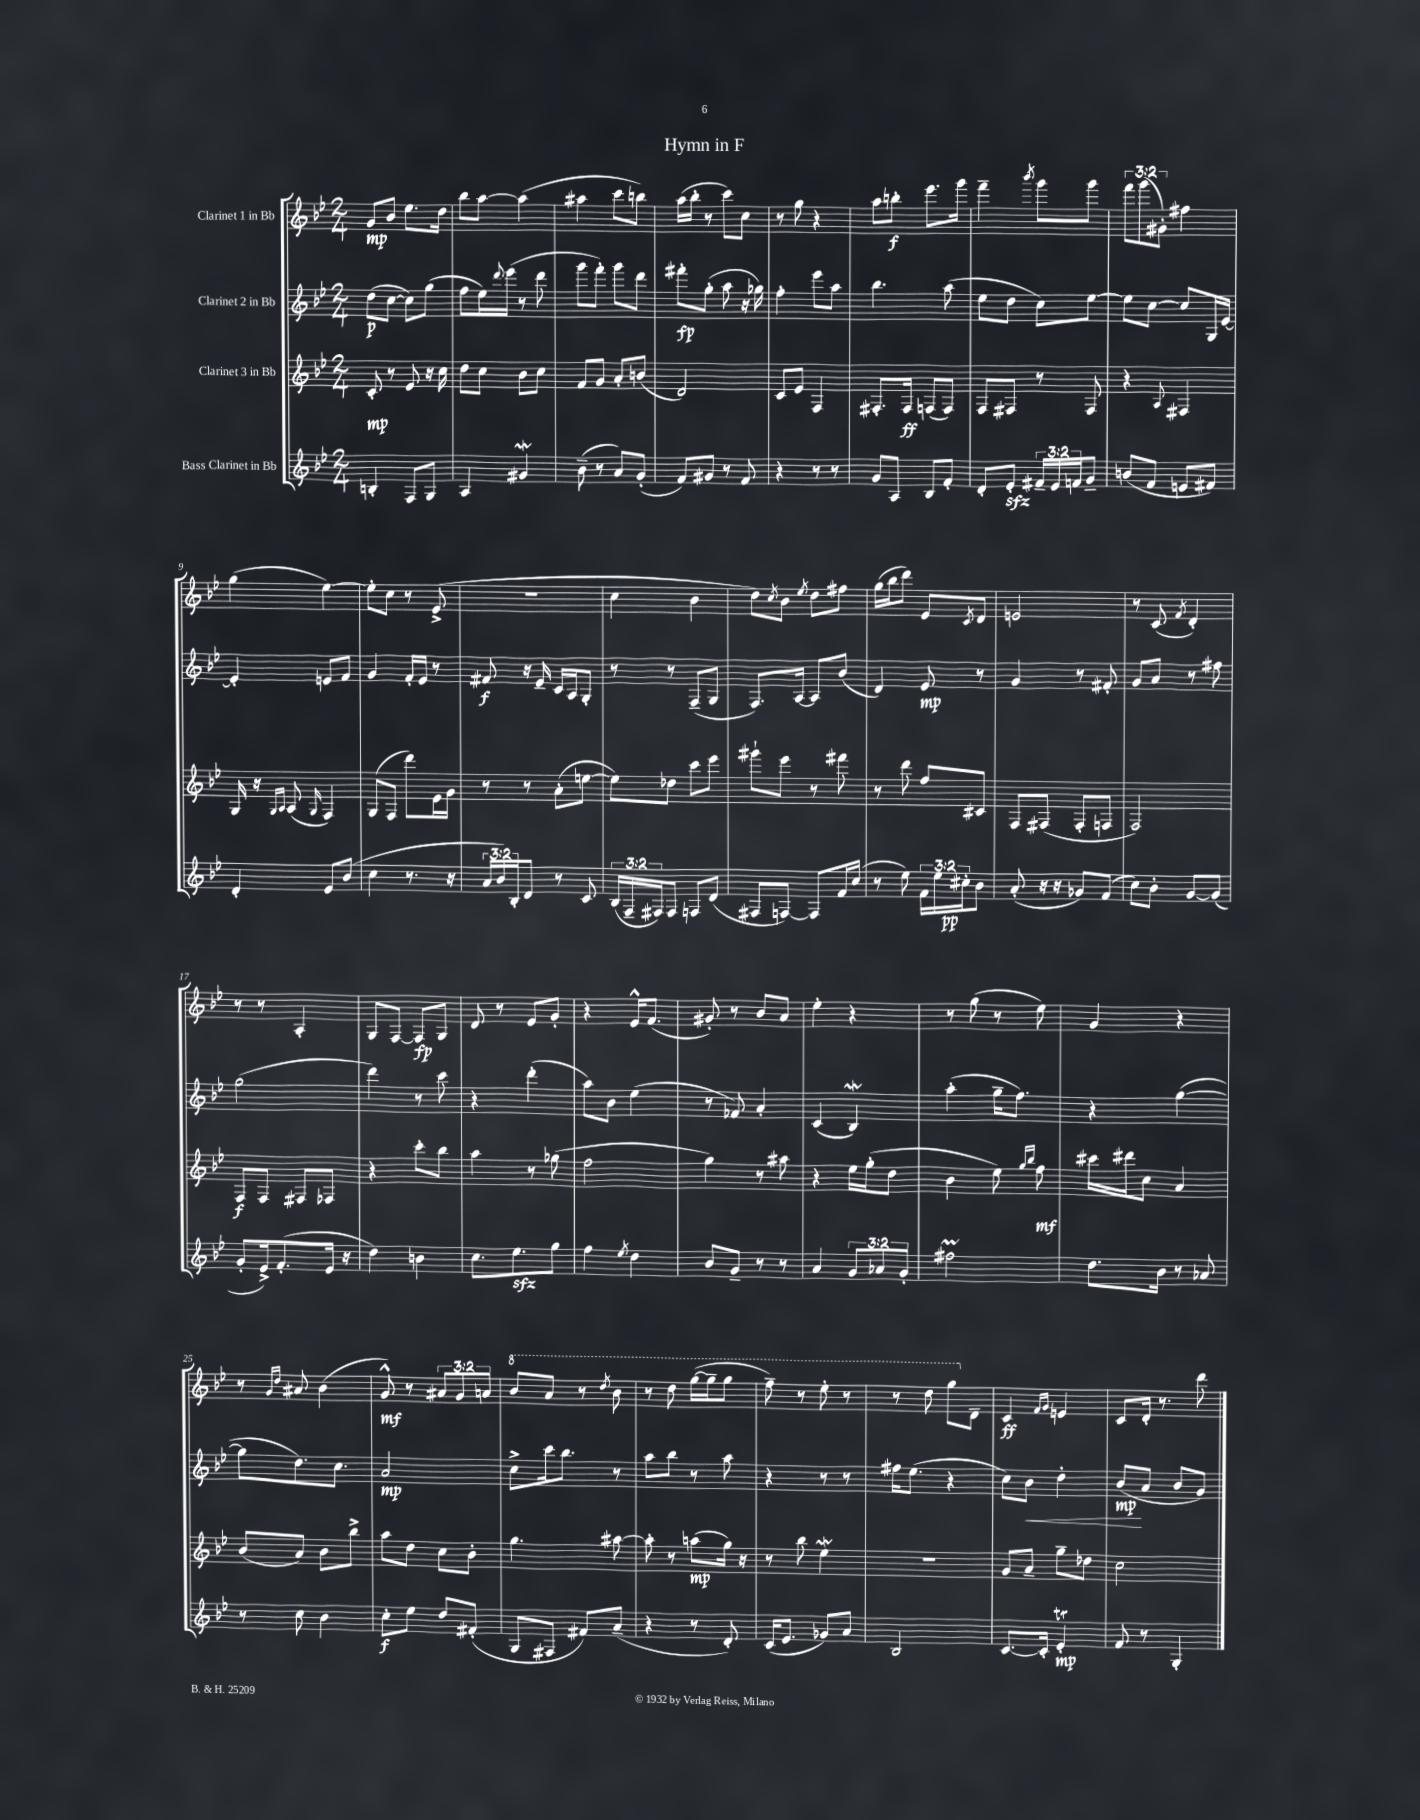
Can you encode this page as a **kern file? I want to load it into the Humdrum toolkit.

**kern	**kern	**kern	**kern
*staff4	*staff3	*staff2	*staff1
*clefG2	*clefG2	*clefG2	*clefG2
*k[b-e-]	*k[b-e-]	*k[b-e-]	*k[b-e-]
*M2/4	*M2/4	*M2/4	*M2/4
4B'/	8c'/	(8dd\L	8g/L
.	8r	[8cc\J	8b-/J
8F/L	8e-/	8cc\]L)	8.ee-\L
8G/J	16r	(8gg\J	.
.	16cc\	.	16dd\Jk
=	=	=	=
4A/	8dd\L	8ff\L	8bb-\L
.	8cc\J	16ee-\L)	[8aa\J
.	.	8qqddd/	.
.	.	(16eee-\JJ	.
4g#/	8b-\L	8r	(4aa\]
.	8cc\J	8ddd\	.
=	=	=	=
(8b-~\	8f/L	8ggg\L	4aa#\
8r	8g/J	8fff'\J)	.
8a/L)	8a'/L	8ggg\L	8ccc\L
(8g'/J	(8b/J	8ddd\J	8bb\J)
=	=	=	=
8f/L)	2d/)	8fff#'\L	(16aa\LL
.	.	.	16bb-'\JJ
8g#/J	.	(8gg'\J	8r
8r	.	8aa\	8ccc\L)
8f/	.	16r	8cc\J
.	.	16gg-\)	.
=	=	=	=
4r	8c/L	4ff'\	8r
.	8e-/J	.	8gg\
8r	4F/	8eee-\L	4r
8r	.	8aa\J	.
=	=	=	=
8g/L	8.F#'/L	4.bb-\	8aa\L
8A/J	.	.	8bb'\J
.	16F#/Jk	.	.
8B-/L	(8F/L	.	8.eee-\L
8f'/J	8F/J)	(8aa\	.
.	.	.	16ggg\Jk
=	=	=	=
8d'/L	8F/L	8ee-\L	4fff~\
8e-'/J	8F#/J	8dd\J	.
.	.	.	8qbbb-/
24f#~/LL	8r	8cc\L)	8ggg\L
24e-/	.	.	.
24f/J	.	.	.
8g~/J	8F#/	[8ee-\J	8ggg\J
=	=	=	=
(8b/L	4r	8ee-\]L	12fff\L
.	.	.	(12ggg\
8f/J	.	[8cc\J	.
.	.	.	12g#'\J)
.	8qqA/	.	.
8e/L	4F#/	8cc/]L	4ff#\
8f#/J)	.	16G/L	.
.	.	[16e-/JJ	.
=	=	=	=
4d'/	16G/	4e-'/]	(4gg\
.	16r	.	.
.	16qqG/LL	.	.
.	16qqA/JJ	.	.
.	(8A/	.	.
.	16qqG/	.	.
8e-/L	4F/)	8e/L	[4ee-\)
(8b-/J	.	8f/J	.
=	=	=	=
4cc\	(8G/L	4g/	8ee-'\]L
.	8F/J	.	8cc\J
8.r	8ddd\L)	16f'/LL	8r
.	.	16e-/JJ	.
.	16e-\L	8r	(8e-^/
16r	16g\JJ	.	.
=	=	=	=
24a/LL	8r	8f#/	2r
24b-/)	.	.	.
24B-'/J	.	.	.
8d/J	8r	16r	.
.	.	16e-~/	.
8r	(8a'\L	16c/LL	.
.	.	16A/J	.
8c/	[8ee\J	8G'/J	.
=	=	=	=
(24B-/LL	8ee\]L)	8r	4cc\
24F~/	.	.	.
24F#/J)	.	.	.
8F#/J	8dd-\J	8r	.
8F/L	8ccc\L	(8F~/L	4b-\
(8d/J	8eee-\J	8G/J	.
=	=	=	=
8F#/L	8ggg#`\L	8.F/L)	8dd\L)
.	.	.	8qcc/
[8F/J)	8eee-\J	.	8b-\J
.	.	[16A/Jk	.
.	.	.	8qee-/
8F/]L	8r	8A/]L	8dd\L
16f/L	8fff#\	(8b-/J	8ff#\J
(16cc/JJ	.	.	.
=	=	=	=
8r	8r	4d/)	(16gg\LL
.	.	.	16bb-\J
8ee-\)	8ddd\	.	8ddd\J)
24f\LL	8ff/L	8e-/	8e-/L
24ee-\	.	.	.
24cc#'\J	.	.	.
.	.	.	8qc/
8b-\J	8c#/J	8r	8d/J
=	=	=	=
(8a'/	8F/L	4g/	2e/
16r	(8F#/J	.	.
16r	.	.	.
8g-/L)	8F#'/L	8r	.
(8f/J	8F/J	8f#'/	.
=	=	=	=
8cc\L)	2F/)	8g/L	8r
8b-'\J	.	8a/J	(8c/
.	.	.	8qf/
[8g/L	.	8r	4d'/)
(8g/]J	.	8ff#\	.
=	=	=	=
8g'/L	8F/L	(2gg\	8r
16e-^/k)	8F/J	.	8r
(8.f'/	.	.	.
.	8F#/L	.	4A'/
16e-/Jk	8F-/J	.	.
16r	.	.	.
=	=	=	=
4dd\)	4r	4ddd\)	8G/L
.	.	.	[8F/J
4b\	8ccc'\L	8r	8F/]L
.	8bb-\J	8ccc\	8G/J
=	=	=	=
8.cc\L	4aa\	4r	8d/
.	.	.	8r
8.ee-\	.	.	.
.	8r	(4ddd'\	8e-/L
8gg\J	(8gg-\	.	8g'/J
=	=	=	=
4ff\	2ff\	8aa\L)	4r
.	.	8b-\J	.
8qee-/	.	.	.
4dd\	.	(4ee-\	16e-^^/LK
.	.	.	(8.f/J
=	=	=	=
8b-/L	4gg\)	8r	8g#'/)
8g~/J	.	8f-/)	8r
8r	8r	4a'/	8b-/L
8r	8aa#\	.	8a/J
=	=	=	=
4a/	4r	(4c/	4ee-'\
12g/L	16ee-\LL	4B-/)	4r
.	(16gg'\J	.	.
12a-/	.	.	.
.	8dd\J	.	.
12g'/J	.	.	.
=	=	=	=
2ff#\	4b-\	(4aa'\	8r
.	.	.	(8gg\
.	8ee-\)	16gg~\LK	8r
.	.	8.ff\J)	.
.	16qqgg/LL	.	.
.	16qqbb-/JJ	.	.
.	8ff\	.	8ee-\)
=	=	=	=
8.dd\L	16ccc#\LL	4r	4g/
.	16ddd#\J	.	.
.	8cc\J	.	.
16b-\Jk	.	.	.
8r	4a/	([4gg\	4r
8a-/	.	.	.
=	=	=	=
8r	(8b-/L	8gg\]L	8r
.	.	.	16qqg/LL
.	.	.	16qqdd/JJ
8cc\	8a/J)	8.dd\)	8a#/
4b-\	8b-\L	.	(4b-\
.	.	8.cc\J	.
.	8bb-^\J	.	.
=	=	=	=
8cc'\L	8aa\L	2a/	8g^^/)
8ee-\J	8dd\J	.	8r
8dd/L	8cc\L	.	12a#/L
.	.	.	12g/
(8f#'/J	8b-'\J	.	.
.	.	.	12a/J
=	=	=	=
8G/L	4.gg\	8cc^\L	8bb-/L
8F#/J	.	16ccc\k	8aa/J
.	.	8.bb-\J	.
8f#/L)	.	.	8r
.	.	.	8qddd/
(8a~/J	[8aa#\	8r	8bb-\
=	=	=	=
4r	8aa#'\]	8aa\L	8r
.	8r	8bb-\J	8ddd\
8r	(8aa\L	8r	([16ggg\LL
.	.	.	16ggg~\]J
8d'/)	16gg\Jk)	8aa\	8ggg\J
.	16r	.	.
=	=	=	=
(16c/LK	8r	4r	8fff~\)
8.e-/J	.	.	.
.	8bb-\	.	8r
8g-/L)	4ee-\	8r	8eee-'\
8a/J	.	8r	8r
=	=	=	=
2B-/	2r	16ff#\LK	8r
.	.	(8.ee-\J	.
.	.	.	8ddd\
.	.	4r	8ggg\L
.	.	.	8d~\J
=	=	=	=
[8.c/L	8g/L	8cc\L)	4c/
.	8a~/J	8b-\J	.
16c'/]Jk	.	.	.
.	.	.	16qqf/LL
.	.	.	16qqg/JJ
4e-'/	8gg~\L	4dd'\	4e/
.	8dd-\J	.	.
=	=	=	=
8f/	2cc\	(8b-/L	8c/L
8r	.	8a/J	16d'/Jk
.	.	.	8.r
4G'/	.	8b-/L	.
.	.	8g/J)	8ddd\
==	==	==	==
*-	*-	*-	*-
